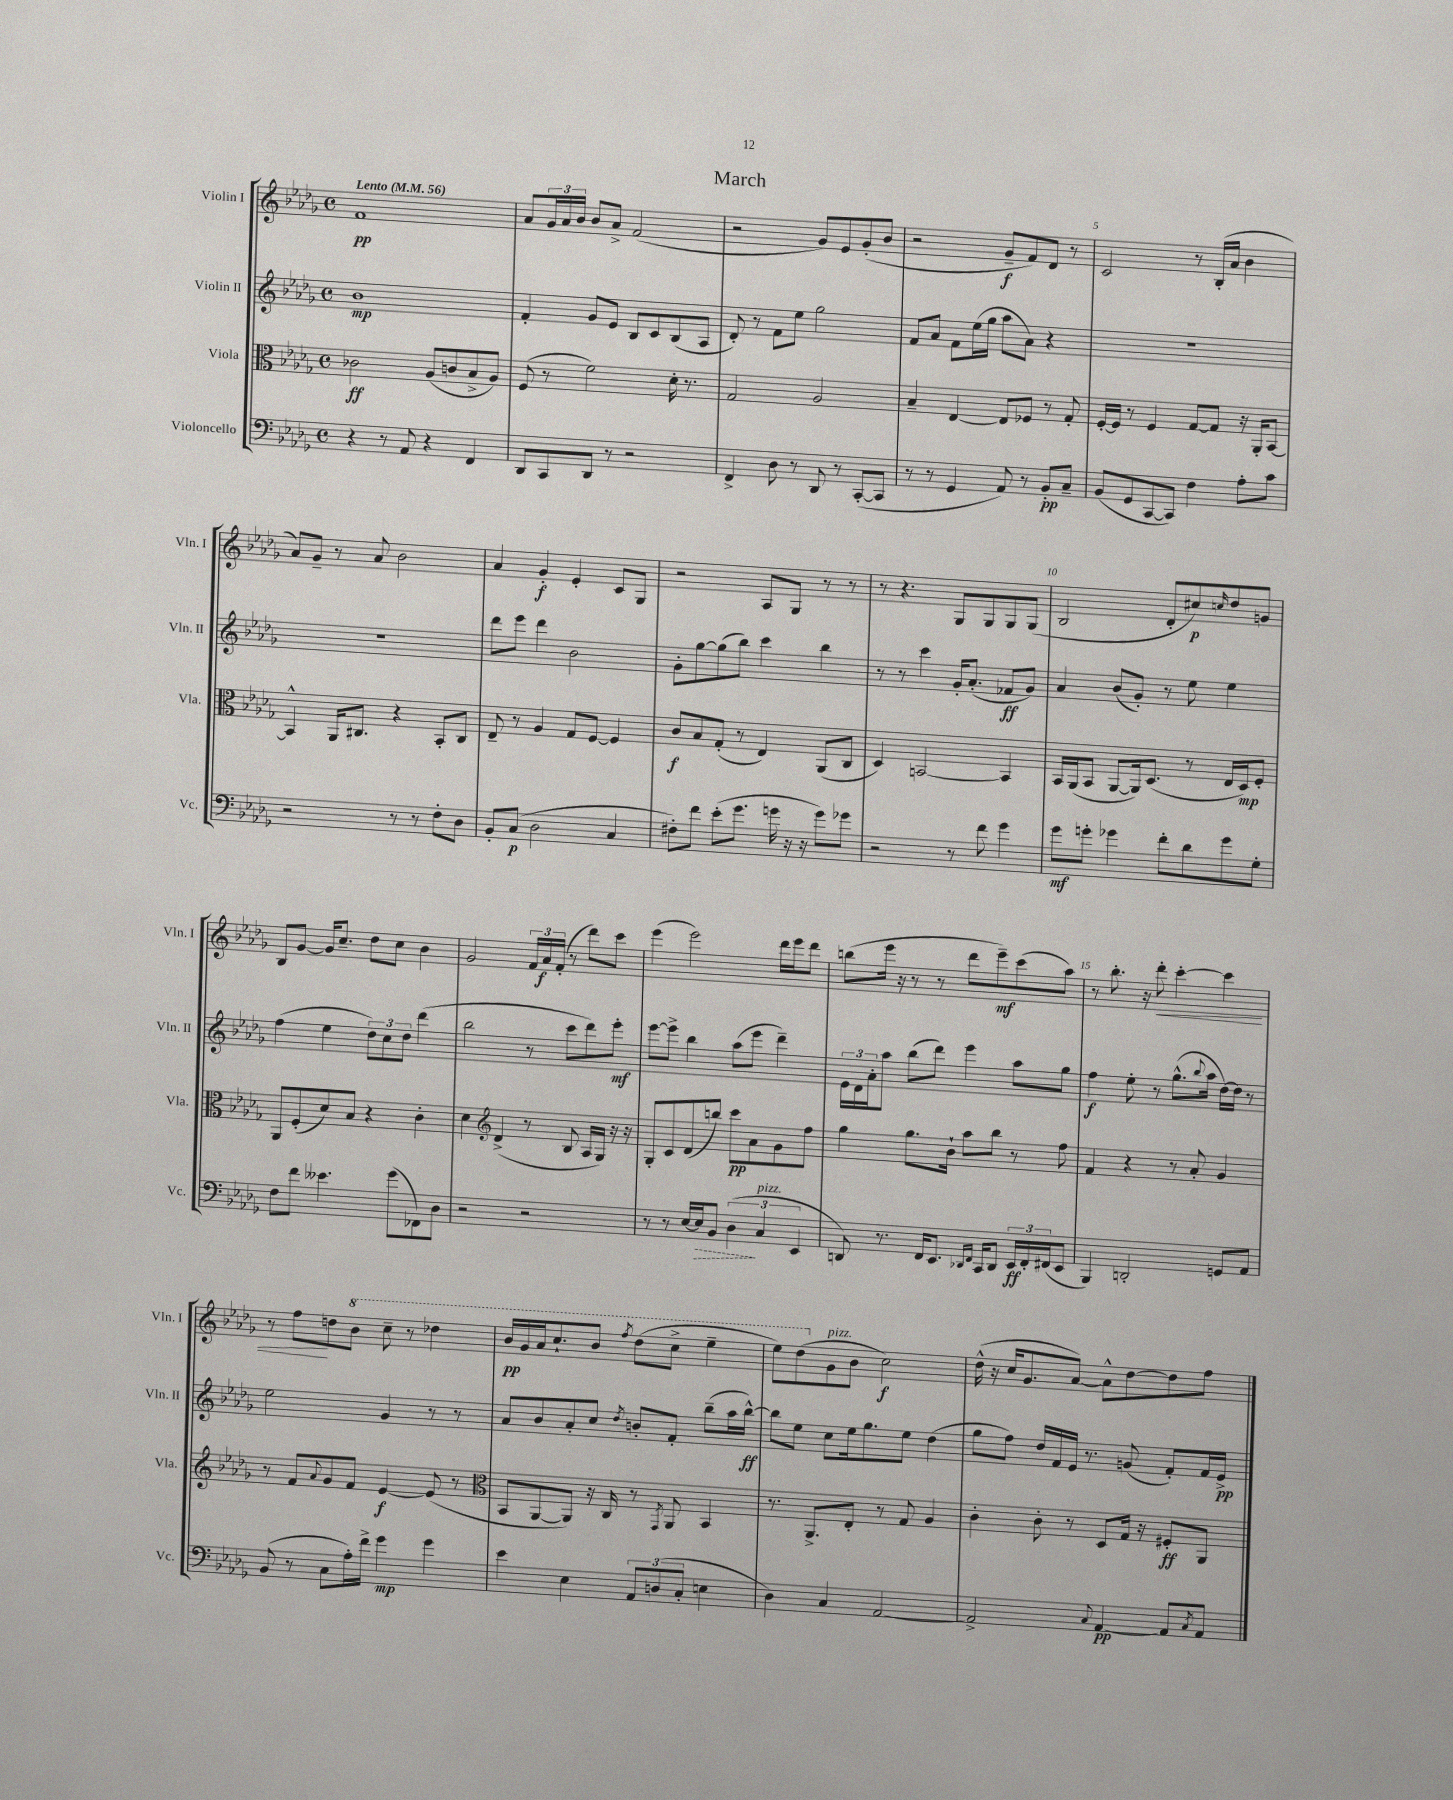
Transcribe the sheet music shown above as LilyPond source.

\header { title = "March" }
<<
\new StaffGroup <<
\new Staff = "s0" \with { instrumentName = "Violin I" shortInstrumentName = "Vln. I" } {
    \clef treble \key des \major \defaultTimeSignature \time 4/4 \tempo "Lento" 4 = 56
    f'1\pp |
    aes'8 \tuplet 3/2 { ges'16 aes'16 bes'16 } bes'8 aes'8-> f'2( |
    r2 ges'8) ees'8 ges'8-.( bes'8 |
    r2 ges'8--\f f'8) des'8 r8 |
    c'2 r8 bes16-.( aes'16 bes'4 |
    aes'8) ges'8-- r8 aes'8 bes'2 |
    aes'4 ges'4-.\f ees'4-. c'8 ges8 |
    r2 aes8 ges8 r8 r8 |
    r8 r4. ges8 ges8 ges8 ges8( |
    bes2 des'8-. cis''8\p) \grace { c''16 } des''8 g'8 |
    bes8 ges'8~ ges'16 c''8.-- des''8 c''8 bes'4 |
    ges'2 \tuplet 3/2 { f'16 aes'16\f f'16-.( } r8 des'''8) c'''8 |
    ees'''4( ees'''2) des'''16 ees'''16 des'''8 |
    b''8( ees'''16 r16 r8 r8 des'''8 ees'''8--\mf) c'''8( aes''8) |
    r8 bes''8.-. r16 des'''8-.\< c'''4~-. c'''4 |
    r8 f''8\! d''8 \ottava #1 bes''8 c'''8-- r8 des'''!4 |
    bes''16\pp ges''16 aes''16 c'''8.-! bes''8 \acciaccatura { f'''8 } des'''8( c'''8-> ees'''4-- |
    ees'''8) des'''8( \ottava #0 ges'8^\markup { \italic "pizz." } bes'8 c''2\f) |
    des''16-^( r16 c''16 ges'8. aes'8~) aes'8-^ des''8~ des''8 f''8 \bar "|." |
}
\new Staff = "s1" \with { instrumentName = "Violin II" shortInstrumentName = "Vln. II" } {
    \clef treble \key des \major \defaultTimeSignature \time 4/4
    bes'1\mp |
    f'4-. ges'8 ees'8 bes8 c'8 bes8( aes8 |
    des'8-.) r8 f'8 ees''8 ges''2 |
    f'8 aes'8 f'8 ees''16( ges''16 aes''8 aes'8) r4 |
    R1 |
    R1 |
    des'''8 ees'''8 des'''4 bes'2 |
    ges'8-. ges''8~ ges''8( bes''8) c'''4 bes''4 |
    r8 r8 c'''4 ges'16-. aes'8.-.( fes'8\ff ges'8) |
    aes'4 bes'8( ges'8-.) r8 ees''8 ees''4 |
    f''4( ees''4 \tuplet 3/2 { des''8) c''8 des''8 } des'''4( |
    bes''2 r8 c'''8 des'''8) ees'''8-.\mf |
    ees'''8~ ees'''8-> bes''4 aes''8( ees'''8 des'''4--) |
    \tuplet 3/2 { ees'16 des'16 aes'16-. } aes''8 bes''8( des'''8) ees'''4 aes''8 ges''8 |
    f''4\f ees''8-. r8 ges''8.-^( \appoggiatura { bes''8 } aes''16 des''16~) des''16 r8 |
    ees''2 ges'4 r8 r8 |
    aes'8 bes'8 aes'8-. c''8 \acciaccatura { des''8 } b'8-. f'8-. bes''8--( aes''16 bes''16~-^\ff) |
    bes''8 ees''8 c''8 ees''16 ges''8. ees''8 des''4( |
    ges''8 f''8) des''16 f'16 ees'16 r8. g'8( f'8-.) f'16 ees'16->\pp \bar "|." |
}
\new Staff = "s2" \with { instrumentName = "Viola" shortInstrumentName = "Vla." } {
    \clef alto \key des \major \defaultTimeSignature \time 4/4
    ces'2\ff aes8( c'8 bes8-> aes8) |
    f8( r8 f'2) des'16-. r8. |
    ges2 aes2 |
    bes4-- ees4~ ees8 fes8 r8 ges8-. |
    f16~-. f16 r8 f4 ges8~ ges8 r16 aes,16-. bes,8~ |
    bes,4-^ aes,16 cis8. r4 bes,8-. cis8 |
    ees8-- r8 aes4 ges8 f8~ f4 |
    c'8\f bes8 ges8-.( r8 ees4) aes,8( c8 |
    des4) b,2~ b,4 |
    bes,16 aes,16( bes,8 aes,8~ aes,16) des8.( r8 ees16 des16\mp) f8-. |
    aes,8 f8-.( des'8) bes8 r4 c'4-. |
    des'4 \clef treble des'4->( r8 bes8 aes16 ges16) r16 r16 |
    ges8-. c'8 des'8( b''8) c'''8\pp aes'8 ges'8 f''8 |
    ges''4 ges''8. bes'16-! aes''8 bes''8 r8 f''8 |
    f'4 r4 r8 aes'8-. ges'4 |
    r8 f'8 \appoggiatura { aes'8 } ges'8 f'8 ees'4~\f ees'8( r8 |
    \clef alto bes,8 aes,8~ aes,8) r16 c16 r8 \acciaccatura { ges,8 } aes,8 bes,4 |
    r8. aes,8.-> ees8-. r8 ges8 aes4 |
    c'4-. c'8-. r8 des8 ges16 r16 fis8-.\ff aes,8 \bar "|." |
}
\new Staff = "s3" \with { instrumentName = "Violoncello" shortInstrumentName = "Vc." } {
    \clef bass \key des \major \defaultTimeSignature \time 4/4
    r4 r8 aes,8 r4 f,4 |
    des,8 c,8 des,8 r8 r2 |
    f,4-> des8 r8 des,8 r8 c,8~-.( c,8 |
    r8 r8 ges,4 aes,8) r8 bes,8-.\pp c8-- |
    bes,8( ges,8 c,8~ c,8) f4 aes8-. c'8 |
    r2 r8 r8 f8-. des8 |
    bes,8-. c8\p( des2 c4 |
    fis8-.) f'8 ees'8-.( ges'8. g'16 r16 r16 g'8) ges'8 |
    r2 r8 f'8 ges'4 |
    ges'8\mf g'8-. ges'4 f'8-. des'8 ges'8 ges8-. |
    f8 f'8 eeses'4. ges'8( fes,8) des8 |
    r2 r2 |
    r8 r8 ees16~ \once \override Hairpin.style = #'dashed-line ees16\> bes,8 \tuplet 3/2 { des4\!( c4^\markup { \italic "pizz." } ees,4 } |
    d,8) r8. f,16 ees,8. \grace { des,16 f,16 } c,16 des,8 \tuplet 3/2 { ees,16\ff f,16-. fis,16( } ees,8 |
    bes,,4) d,2-. g,8 aes,8 |
    bes,8( r8 c8 aes16-.) f'16-> ges'4\mp ges'4 |
    ees'4 ees4 \tuplet 3/2 { aes,8 d8( c8-. } e4 |
    des4) c4 aes,2~ |
    aes,2-> \appoggiatura { c8 } aes,4~\pp aes,8 \acciaccatura { c8 } aes,8 \bar "|." |
}
>>
>>
\layout { \context { \Score \override BarNumber.break-visibility = ##(#f #t #t) barNumberVisibility = #(every-nth-bar-number-visible 5) } }
